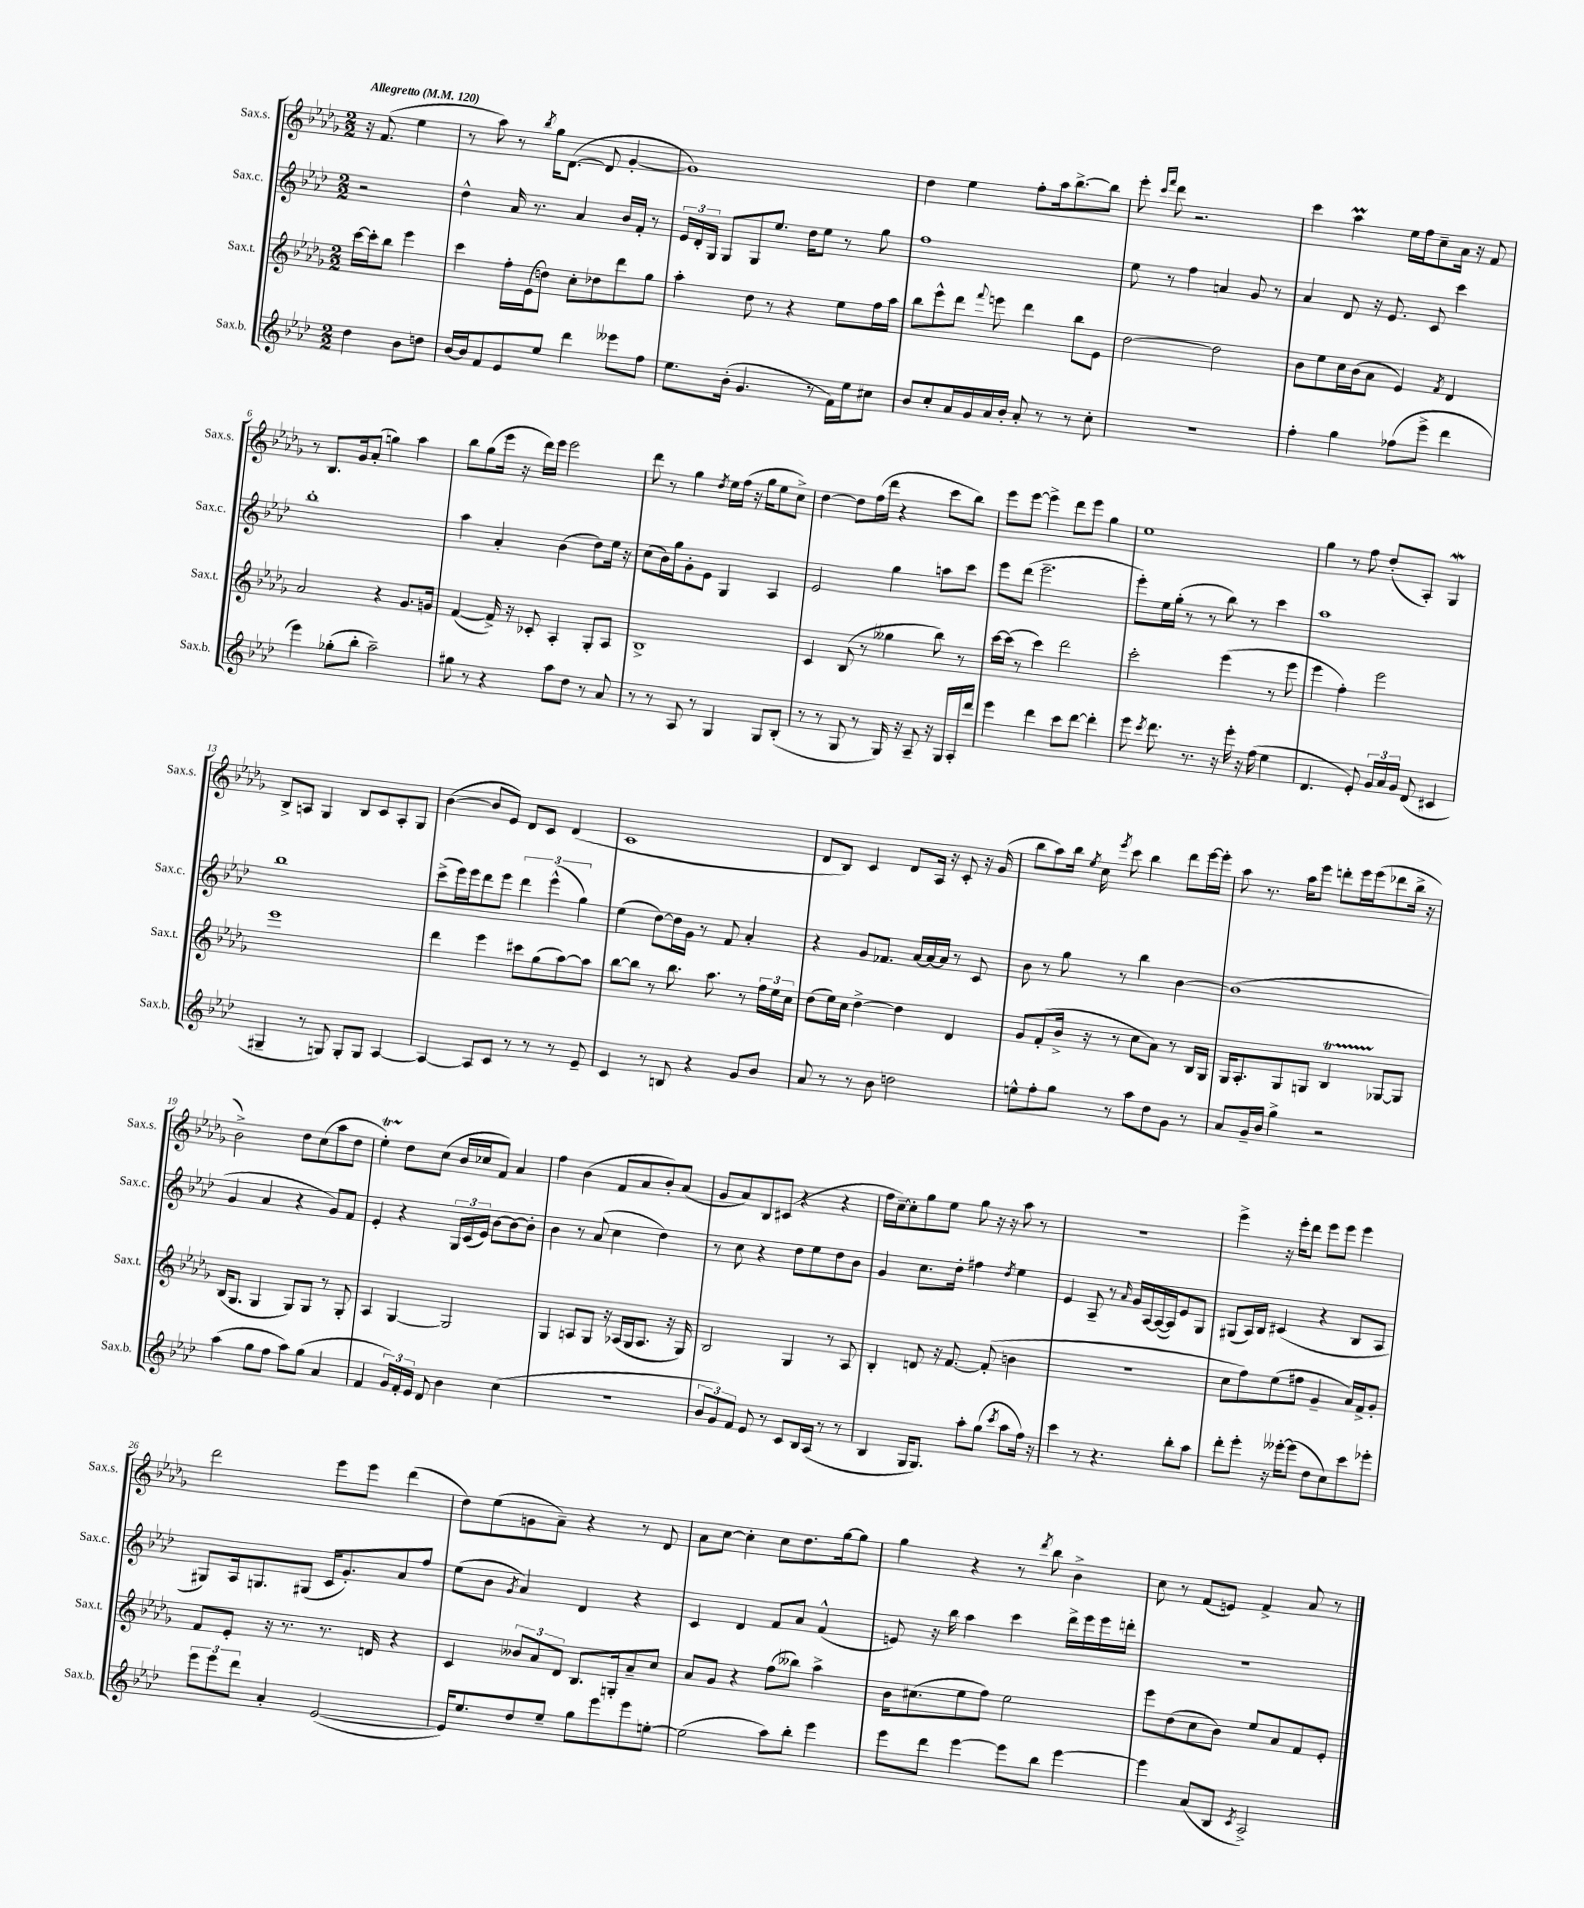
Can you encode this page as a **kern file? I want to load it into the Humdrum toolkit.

**kern	**kern	**kern	**kern
*staff4	*staff3	*staff2	*staff1
*clefG2	*clefG2	*clefG2	*clefG2
*k[b-e-a-d-]	*k[b-e-a-d-g-]	*k[b-e-a-d-]	*k[b-e-a-d-g-]
*M2/2	*M2/2	*M2/2	*M2/2
*MM120	*MM120	*MM120	*MM120
4dd-	[16ccc	2r	16r
.	16ccc']	.	(8.f
.	8bb-	.	.
8b-	4eee-	.	4ee-
8dd	.	.	.
=	=	=	=
[16b-	4ccc	4dd-^^	8r
16b-]	.	.	.
8f	.	.	8aa-)
8e-	16ff'	16a-	8r
.	(16e-	8.r	.
.	.	.	8qbb-
8ee-	8dd)	.	16gg-
.	.	.	([8.d-
4ddd-	8cc'	4a-	.
.	8dd-	.	8d-]
8eee--	8ddd-	16b-	[4g-'
.	.	16f'	.
8ff	8gg-	8r	.
=	=	=	=
8.ee-	4aa-'	24e-	1g-])
.	.	24d-'	.
.	.	24G	.
.	.	8G	.
(16b-'	.	.	.
4.g	8dd-	8G	.
.	8r	8.ee-	.
.	4r	.	.
.	.	16dd-	.
8r	.	8ee-	.
16f)	8ee-	8r	.
16ee-	.	.	.
8cc#	16ff	8gg	.
.	16aa-	.	.
=	=	=	=
8b-	8bb-	1ff	4dd-
8cc'	8eee-^^	.	.
16a-	8ddd-	.	4ee-
16g	.	.	.
.	8qqfff	.	.
16a-	8eee	.	.
16b-'	.	.	.
8a-'	4ddd-	.	8ff'
8r	.	.	16aa-
.	.	.	[8.bb-^
8r	8bb-	.	.
8cc'	8e-	.	8bb-]
=	=	=	=
1r	[2dd-	8ee-	8eee-'
.	.	.	16qqccc
.	.	.	16qqfff
.	.	8r	8ddd-
.	.	4ff	2.r
.	2dd-]	4a	.
.	.	8g	.
.	.	8r	.
=	=	=	=
4ff'	8b-	4a-	4ccc
.	8ee-	.	.
4gg	16cc	8d-	4aa-
.	(16b-	.	.
.	8a-	16r	.
.	.	8.e-	.
(8ff-	4e-)	.	16ee-
.	.	.	16ff
8eee-^	.	8c	8cc~
.	8qf	.	.
4ddd-	4d-	4ccc	16a-
.	.	.	16r
.	.	.	8f
=	=	=	=
4eee-)	2a-	1bb-'	8r
.	.	.	8.B-
(8gg-'	.	.	.
.	.	.	16g-
8bb-'	.	.	(8a-'
2aa-~)	4r	.	4gg)
.	8.g-	.	4aa-
.	16g	.	.
=	=	=	=
8gg#	([4f	4aa-	8bb-
8r	.	.	(8gg-
4r	16f^])	4a-'	16eee-
.	16r	.	16r
.	8c-'	.	16ddd-)
.	.	.	16eee-
8aa-	4A-'	(4b-	2eee-
8dd-	.	.	.
8r	8G-'	8dd-)	.
8a-	8A-	16ee-	.
.	.	16r	.
=	=	=	=
8r	1B-^	(8cc	8ddd-
8r	.	16b-)	8r
.	.	16gg	.
8A-	.	8g'	4gg-
8r	.	8e-	.
.	.	.	8qdd-
4G	.	4G	16ee-
.	.	.	(16ff
.	.	.	16r
.	.	.	16gg-
8G	.	4A-	8ee-
(8B-'	.	.	8cc^)
=	=	=	=
8r	4c	2e-	[4dd-
8r	.	.	.
8G	(8B-	.	8dd-]
8r	8r	.	(16ff
.	.	.	16ddd-
16G)	4gg--	4gg	4r
16r	.	.	.
8A-~	.	.	.
16r	8bb-)	8aa	8ccc
16G	.	.	.
16A-'	8r	8ccc	8bb-)
16ddd-	.	.	.
=	=	=	=
4eee-	[16ccc	8eee-	8eee-
.	(16ccc]	.	.
.	8r	(8ddd-	[8eee-
4ddd-	4ccc)	2.eee-~	4eee-^]
8ccc	2ddd-	.	8ddd-
[8ddd-	.	.	8eee-
4ddd-']	.	.	4gg-
=	=	=	=
8eee-	2ccc'	8eee-')	1ee-
8qccc	.	.	.
8.ddd-	.	16ee-	.
.	.	(16gg'	.
.	.	8r	.
8.r	.	.	.
.	.	8r	.
16r	(4eee-	8bb-)	.
16eee-'	.	.	.
16r	.	8r	.
(16ff	.	.	.
4ee-	8r	4ccc	.
.	8eee-	.	.
=	=	=	=
4.d-	4eee-	1aa-	4gg-
.	4ff')	.	8r
8e-')	.	.	8ff
24g	2eee-	.	(8dd-'
24a-	.	.	.
24g	.	.	.
(8d-	.	.	8A-')
4c#	.	.	4G-
=	=	=	=
4G#~	1eee-	1bb-	8B-^
.	.	.	8A
8r	.	.	4G-
8G)	.	.	.
8G'	.	.	8B-
8G	.	.	8c
[4A-	.	.	8A'
.	.	.	8G-
=	=	=	=
4A-_	4ddd-	(8ccc^	([4b-
.	.	16eee-)	.
.	.	16eee-	.
8A-]	4eee-	8ddd-	8b-]
8c	.	8eee-	8e-)
8r	8ccc#	6ddd-	8d-
8r	(8gg-	.	8c
.	.	(6eee-^^	.
8r	[8aa-)	.	(4d-
.	.	6gg)	.
8e-~	8aa-]	.	.
=	=	=	=
4c	[8bb-	(4ee-	1c
.	8bb-]	.	.
8r	8r	[8dd-)	.
8B	8.bb-	16dd-]	.
.	.	16g	.
4r	.	8r	.
.	8.aa-	.	.
.	.	8f	.
8g	8r	4a-'	.
8b-	24ff	.	.
.	24ee-	.	.
.	24cc	.	.
=	=	=	=
8a-	(8dd-	4r	8d-
8r	16ee-)	.	8B-)
.	16cc	.	.
8r	[4dd-^	8g	4c
8b-	.	8.f-	.
2dd	4dd-]	.	8d-
.	.	[16a-	.
.	.	16a-_	16A-
.	.	16a-]	16r
.	4d-	8r	8c'
.	.	8c	16r
.	.	.	(16g-
=	=	=	=
8ee^^	8g-	8b-	8bb-
8ff'	(8f'	8r	8aa-)
8gg	16b-^	8gg	16bb-
.	.	.	8qee-
.	16r	.	16cc
.	.	.	8qeee-
8r	8r	8r	8ccc
8aa-	8cc	4bb-	4bb-
8dd-	8a-)	.	.
8g	8r	[4b-	8ddd-
8r	16B-	.	[16eee-
.	16G-	.	16eee-']
=	=	=	=
8a-	16G-	(1b-]	8aa-
.	8.A-'	.	.
16g~	.	.	8.r
16b-	.	.	.
4gg^	8G-	.	.
.	.	.	16aa-
.	8G	.	8eee-
2r	4B-	.	8ddd'
.	.	.	16eee-
.	.	.	(16eee-
.	[8G-	.	8ddd-
.	8G-]	.	16bb-^
.	.	.	16r
=	=	=	=
(4aa-	(16B-	4g	2b-^)
.	8.G-	.	.
8gg	4G-	4a-	.
8ff	.	.	.
8aa-)	8G-)	4r	8dd-
(8gg	8G-	.	(8cc
4a-	8r	8g)	8aa-
.	8G-'	8f	8dd-
=	=	=	=
4f	4A-	4e-'	4ee-')
24g)	[4G-	4r	8dd-
24f'	.	.	.
24e-	.	.	.
8d-	.	.	(8cc
4b-	2G-]	24G	16b-
.	.	(24c	.
.	.	.	16cc-
.	.	24e-)	.
.	.	[8b-	8f)
(4cc	.	8b-_	4a-
.	.	8b-']	.
=	=	=	=
1r	4G-	4b-	4ff
.	8A	8r	(4b-
.	8G-	(8a-	.
.	16r	4cc	8f
.	(16A-	.	.
.	16G-	.	8a-
.	8.A-	.	.
.	.	4dd-)	8b-')
.	16r	.	(8a-
.	16G-)	.	.
=	=	=	=
12b-	2B-	8r	8g-
12g)	.	.	.
.	.	8cc	8a-)
12f	.	.	.
8e-	.	4r	8B-
8r	.	.	(8c#
8c	4G-	8dd-	4r
16B-	.	8ee-	.
(16A-	.	.	.
8r	8r	8dd-	4r
8r	8A-	8b-	.
=	=	=	=
4B-	4B-'	4g	16ff
.	.	.	[16cc~)
.	.	.	8cc']
16G	8d	8.cc	8gg-
8.G)	.	.	.
.	16r	.	8ee-
.	[8.f	16dd-'	.
8aa-'	.	4ff#	8gg-
(8gg	(8f']	.	16r
.	.	.	16r
8qccc	.	8qdd-	.
8aa-	4b	4ee-	8aa-
16ff)	.	.	8r
16r	.	.	.
=	=	=	=
4ccc	1r	4e-	1r
8r	.	8A-~	.
4.r	.	8r	.
.	.	16qqa-	.
.	.	16g	.
.	.	[16A-	.
.	.	(16A-_	.
.	.	16A-])	.
8bb-'	.	8e-	.
8aa-	.	8G	.
=	=	=	=
8ddd-'	8cc	(8G#	4eee-^
8eee-'	8ff)	16A-)	.
.	.	16B-	.
16r	(8ee-	(4c#	16r
[16eee--'	.	.	16eee-'
(8eee--]	8ff#	.	8ddd-
8dd-	4g-~	4r	8eee-
8cc)	.	.	8eee-
8ccc	16a-)	8B-	4eee-
.	16f^	.	.
8eee-'	8g-'	8A-	.
=	=	=	=
12eee-	8f	8G#)	2ddd-
12eee-	.	.	.
.	8e-'	16A-	.
12ddd-	.	.	.
.	.	8.G	.
4a-'	16r	.	.
.	8.r	.	.
.	.	(8G#	.
([2e-	8.r	16c	8eee-
.	.	8.g')	.
.	.	.	8eee-
.	16d	.	.
.	4r	8a-	(4ddd-
.	.	8ff	.
=	=	=	=
16e-])	4c	(8ee-	8dd-)
8.ee-	.	.	.
.	.	8b-	(8ee-
.	.	8qg	.
8dd-	12b--	4a-)	8g
.	12a-	.	.
8ee-~	.	.	8a-~)
.	12d-	.	.
8gg	8.B-	4d-	4r
8eee-	.	.	.
.	16G'	.	.
8eee-	8a-~	4r	8r
[8ee'	8cc	.	8d-
=	=	=	=
(2ee]	8a-	4c	8a-
.	8g-	.	[8cc
.	4r	4d-	4cc']
8aa-)	(8ff	8f	8cc
8bb-'	8bb--)	8a-	8.dd-
4eee-	4aa-^	(4f^^	.
.	.	.	[16gg-
.	.	.	8gg-]
=	=	=	=
8eee-	16b-	8e)	4gg-
.	(8.cc#	.	.
8ddd-	.	16r	.
.	.	16bb-	.
[4eee-	8ee-	4aa-	4r
.	8ff)	.	.
8eee-]	2ee-	4ccc	8r
.	.	.	8qddd-
8bb-	.	.	8bb-
[4eee-	.	16ddd-^	4b-^
.	.	16eee-	.
.	.	16eee-	.
.	.	16ddd'	.
=	=	=	=
4eee-]	8eee-	1r	8cc
.	(8dd-	.	8r
(8a-	8cc	.	(8f
8B-	8b-)	.	8e)
8qc	.	.	.
2A-^)	8ee-	.	4f^
.	8a-	.	.
.	8f	.	8a-
.	8e-'	.	8r
==	==	==	==
*-	*-	*-	*-
